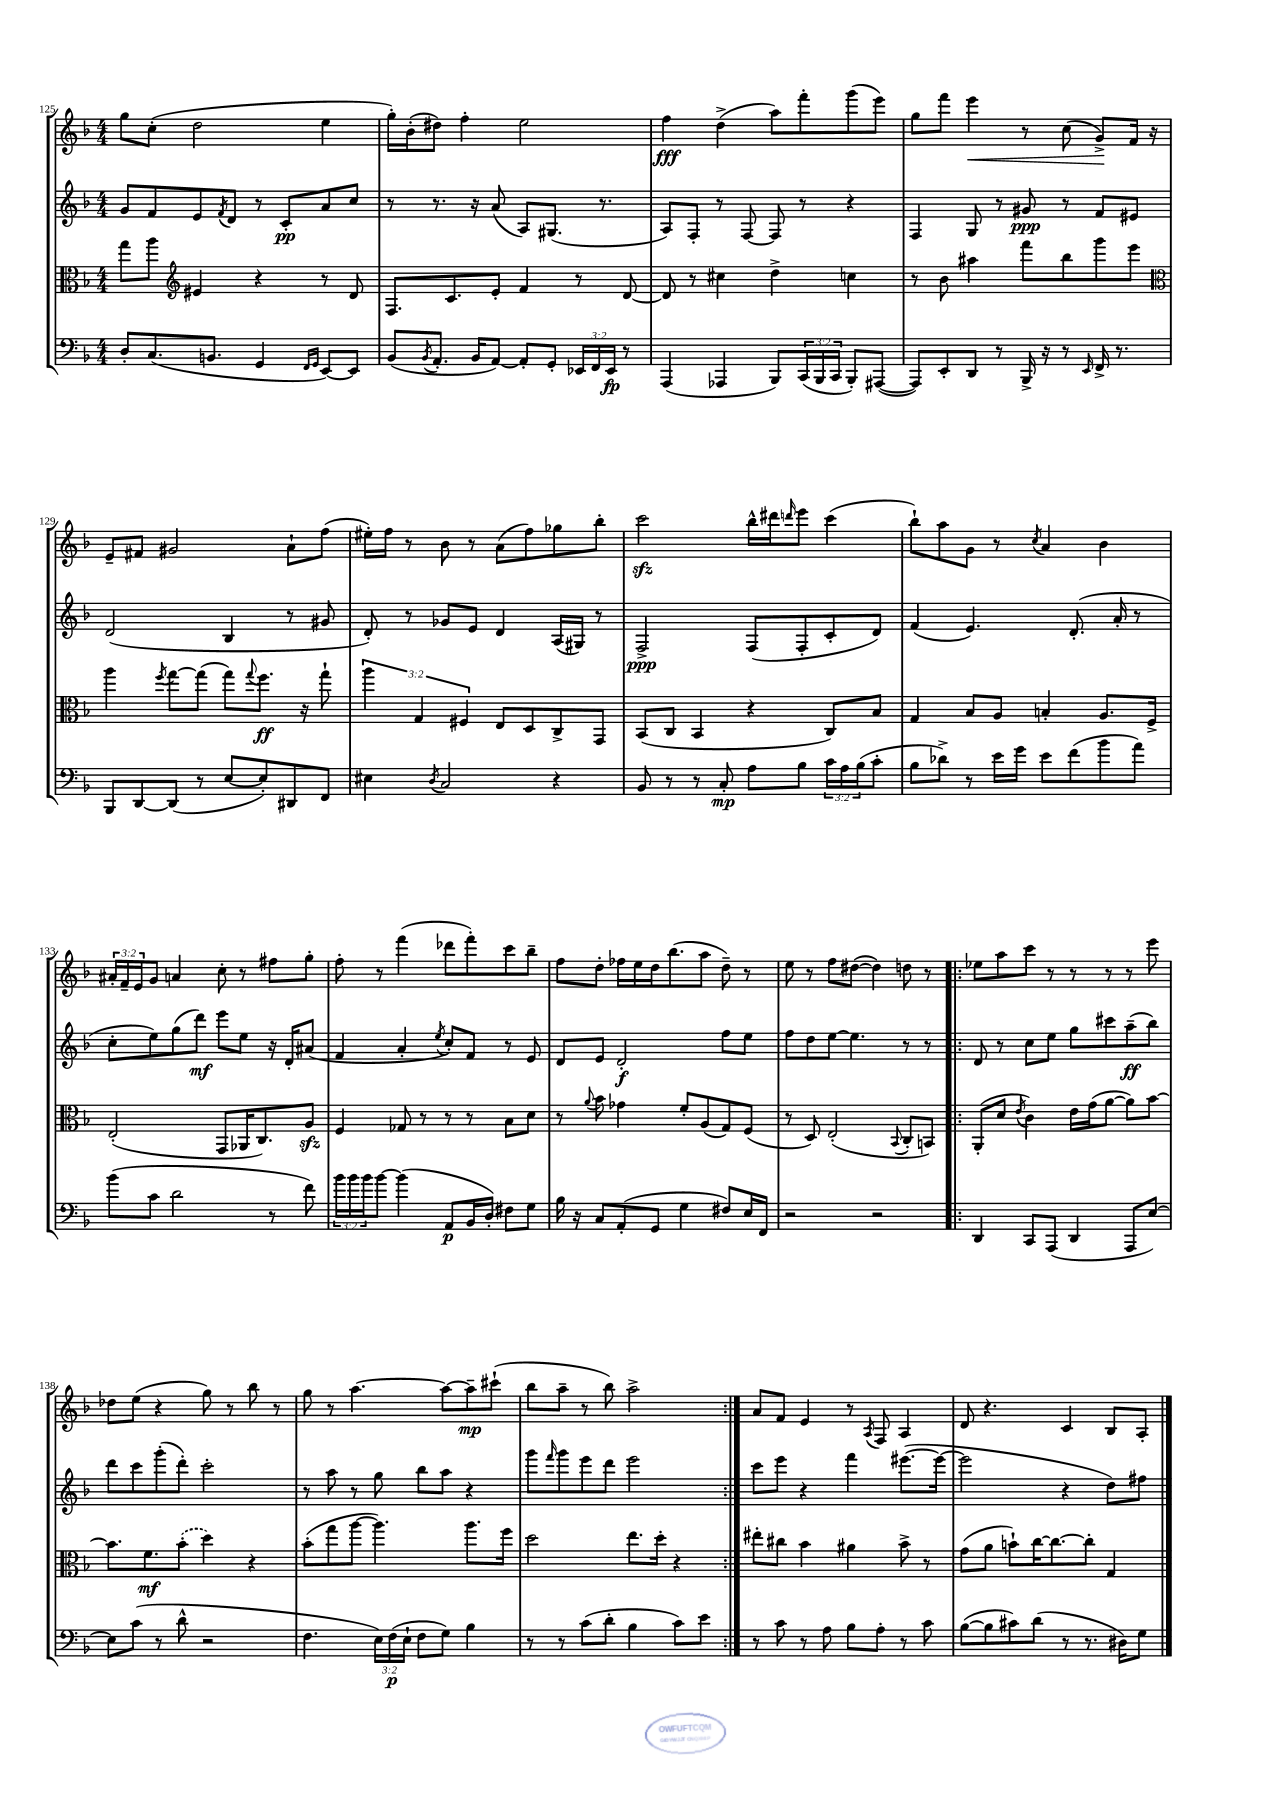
<<
\new StaffGroup <<
\new Staff = "s0" {
    \clef treble \key f \major \numericTimeSignature \time 4/4 \override Staff.TupletNumber.text = #tuplet-number::calc-fraction-text
    g''8 c''8-.( d''2 e''4 |
    g''16-.) bes'16-.( dis''8) f''4-. e''2 |
    f''4\fff d''4->( a''8) f'''8-. g'''8( e'''8) |
    g''8 f'''8 e'''4\< r8 c''8( g'8->\!) f'16 r16 |
    e'8-- fis'8 gis'2 a'8-! f''8( |
    eis''16-.) f''16 r8 bes'8 r8 a'8( f''8) ges''8 bes''8-. |
    c'''2\sfz bes''16-^ dis'''16 \grace { d'''16 } e'''8 c'''4( |
    bes''8-!) a''8 g'8 r8 \acciaccatura { c''8 } a'4 bes'4 |
    \tuplet 3/2 { ais'16-. f'16-- e'16 } g'8 a'4 c''8-. r8 fis''8 g''8-. |
    f''8-. r8 f'''4( des'''8 f'''8-.) c'''8 bes''8-- |
    f''8 d''8-. fes''16 e''16 d''16 bes''8.( a''8 d''8--) r8 |
    e''8 r8 f''8 dis''8~( dis''4) d''8 r8 |
    \repeat volta 2 { ees''8 a''8 c'''8 r8 r8 r8 r8 e'''8 |
    des''8 e''8( r4 g''8) r8 bes''8 r8 |
    g''8 r8 a''4.~ a''8~ a''8--\mp cis'''8-!( |
    bes''8 a''8-- r8 bes''8) a''2-> | }
    a'8 f'8 e'4 r8 \acciaccatura { a8 } f8 a4 |
    d'8 r4. c'4 bes8 a8-. \bar "|." |
}
\new Staff = "s1" {
    \clef treble \key f \major \numericTimeSignature \time 4/4
    g'8 f'8 e'8 \acciaccatura { f'8 } d'8 r8 c'8-.\pp a'8 c''8 |
    r8 r8. r16 a'8( a8) gis8.( r8. |
    a8) f8-. r8 f8~ f8 r8 r4 |
    f4 g8 r8 gis'8\ppp r8 f'8 eis'8 |
    d'2( bes4 r8 gis'8 |
    d'8-.) r8 ges'8 e'8 d'4 a16( gis16) r8 |
    f2->\ppp f8( f8-. c'8-. d'8) |
    f'4( e'4.) d'8.-.( a'16-. r8 |
    c''8-. e''8) g''8( d'''8\mf) e'''8 e''8 r16 d'16-. ais'8( |
    f'4 a'4-. \acciaccatura { e''8 } c''8-.) f'8 r8 e'8 |
    d'8 e'8 d'2-.\f f''8 e''8 |
    f''8 d''8 e''8~ e''4. r8 r8 |
    \repeat volta 2 { d'8 r8 c''8 e''8 g''8 cis'''8 a''8--\ff( bes''8) |
    d'''8 c'''8 g'''8-.( d'''8-.) c'''2-. |
    r8 a''8 r8 g''8 bes''8 a''8 r4 |
    g'''8 \grace { f'''16 } g'''8 e'''8 d'''8 e'''2 | }
    c'''8 e'''8 r4 f'''4 eis'''8.~( eis'''16~ |
    eis'''2 r4 d''8) fis''8 \bar "|." |
}
\new Staff = "s2" {
    \clef alto \key f \major \numericTimeSignature \time 4/4 \override Staff.TupletNumber.text = #tuplet-number::calc-fraction-text
    g''8 a''8 \clef treble eis'4 r4 r8 d'8 |
    f8. c'8. e'8-. f'4 r8 d'8~ |
    d'8 r8 cis''4 d''4-> c''4 |
    r8 bes'8 ais''4 f'''8 bes''8 g'''8 e'''8 |
    \clef alto a''4 \acciaccatura { f''8 } g''8~ g''8( g''8) \appoggiatura { g''8 } f''8.\ff r16 g''8-! |
    \tuplet 3/2 { a''4 g4 fis4 } e8 d8 c8-> g,8 |
    bes,8( c8 bes,4 r4 c8) bes8 |
    g4 bes8 a8 b4-. a8. f16-> |
    e2-.( g,8 aes,16 c8.) a8\sfz |
    f4 ges8 r8 r8 r8 bes8 d'8 |
    r8 \appoggiatura { a'8 } bes'8 ges'4 f'8-. a8( g8) f8( |
    r8 d8) e2-.( \appoggiatura { bes,8 } c8-. b,8) |
    \repeat volta 2 { a,8-.( d'8 \acciaccatura { e'8 } c'4) e'16 g'16( a'8~ a'8) bes'8~ |
    bes'8. f'8.\mf \once \slurDashed bes'8-.( d''4) r4 |
    bes'8-.( g''8 a''8~ a''4.) a''8. f''16 |
    d''2 e''8. d''16-. r4 | }
    eis''8-. cis''8 bes'4 ais'4 bes'8-> r8 |
    g'8( a'8 b'8-!) c''16~ c''8.~ c''8-. g4 \bar "|." |
}
\new Staff = "s3" {
    \clef bass \key f \major \numericTimeSignature \time 4/4 \override Staff.TupletNumber.text = #tuplet-number::calc-fraction-text
    d8-. c8.( b,8. g,4 \grace { f,16 g,16 } e,8~) e,8 |
    bes,8( \acciaccatura { bes,8 } a,8.-. bes,16 a,8~) a,8-. g,8-. \tuplet 3/2 { ees,16 f,16 ees,16\fp } r8 |
    a,,4( aes,,4 bes,,8) \tuplet 3/2 { c,16( bes,,16 c,16 } bes,,8-.) ais,,8~( |
    ais,,8) e,8-. d,8 r8 bes,,16-> r16 r8 \grace { e,16 } f,16-> r8. |
    bes,,8 d,8~ d,8( r8 e8~ e8-.) dis,8 f,8 |
    eis4 \acciaccatura { d8 } c2 r4 |
    bes,8 r8 r8 c8-.\mp a8 bes8 \tuplet 3/2 { c'16 a16 bes16( } c'8-. |
    bes8 des'8->) r8 e'16 g'16 e'8 f'8( bes'8 a'8) |
    bes'8( c'8 d'2 r8 f'8) |
    \tuplet 3/2 { bes'16 bes'16 bes'16 } bes'8~ bes'4( a,8\p bes,16 d16-.) fis8 g8 |
    bes16 r16 c8 a,8-.( g,8 g4 fis8) e16 f,16 |
    r2 r2 |
    \repeat volta 2 { d,4 c,8 a,,8( d,4 a,,8 e8~) |
    e8 c'8( r8 d'8-^ r2 |
    f4. \tuplet 3/2 { e16) f16\p( e16-! } f8 g8) bes4 |
    r8 r8 c'8( d'8-. bes4 c'8) e'8 | }
    r8 c'8 r8 a8 bes8 a8-. r8 c'8 |
    bes8~( bes8 cis'8) d'8( r8 r8. dis16) g8 \bar "|." |
}
>>
>>
\layout { \context { \Score currentBarNumber = #125 } }
